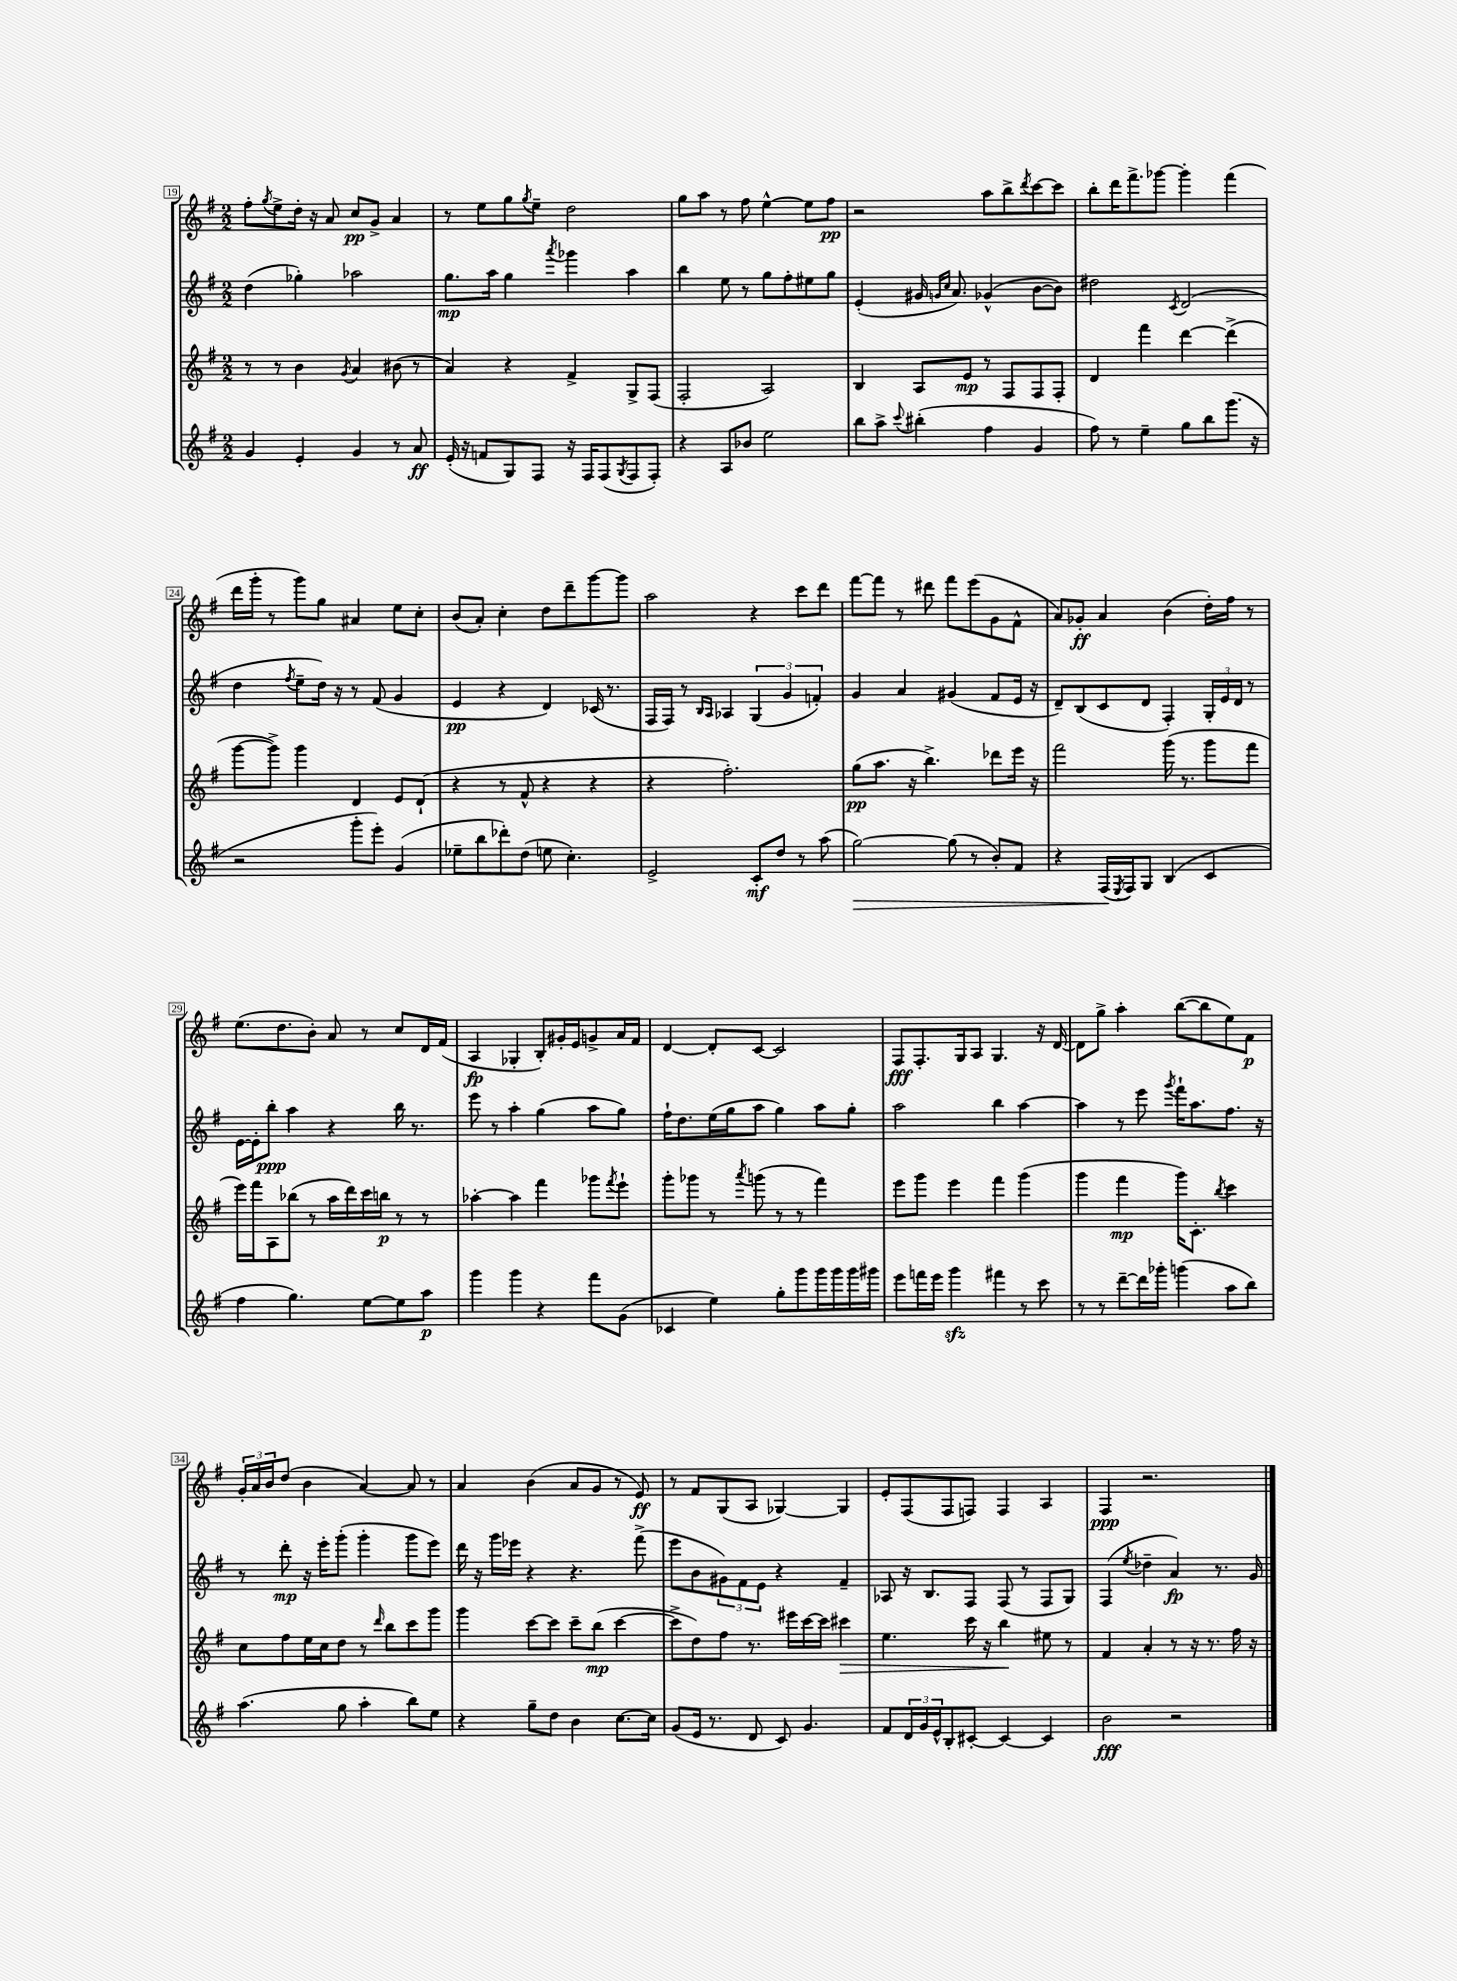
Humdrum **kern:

**kern	**kern	**kern	**kern
*staff4	*staff3	*staff2	*staff1
*clefG2	*clefG2	*clefG2	*clefG2
*k[f#]	*k[f#]	*k[f#]	*k[f#]
*M2/2	*M2/2	*M2/2	*M2/2
4g	8r	(4dd	8ff#'
.	.	.	8qgg
.	8r	.	8ee^
4e'	4b	4gg-')	16dd'
.	.	.	16r
.	.	.	8a
.	8qg	.	.
4g	4a	2aa-	8cc
.	.	.	8g^
8r	(8b#	.	4a
8a	8r	.	.
=	=	=	=
(16e'	4a)	8.gg	8r
16r	.	.	.
8f	.	.	8ee
.	.	16aa	.
8G)	4r	4gg	8gg
.	.	.	8qgg
8F#	.	.	8ee~
.	.	8qaaa	.
16r	4f#^	4ggg-	2dd
16F#	.	.	.
(8F#	.	.	.
8qG	.	.	.
8F#	8G^	4aa	.
8F#')	(8F#	.	.
=	=	=	=
4r	2F#'	4bb	8gg
.	.	.	8aa
8A	.	8ee	8r
8b-	.	8r	8ff#
2ee	2A)	8gg	[4ee^^
.	.	8ff#'	.
.	.	8ee#	8ee]
.	.	8gg	8ff#
=	=	=	=
8bb	4B	(4e'	2r
8aa^	.	.	.
8qqccc	.	.	.
(4bb#'	8A	16g#	.
.	.	16qqg	.
.	.	16qqcc	.
.	.	8.a)	.
.	8e	.	.
4ff#	8r	(4g-^^	8aa
.	8F#	.	8bb^
.	.	.	8qddd
4g	8F#	[8b	[8ccc
.	8F#'	8b])	8ccc]
=	=	=	=
8ff#)	4d	2dd#	8bb'
8r	.	.	16ddd
.	.	.	8.fff#^
4ee~	4fff#	.	.
.	.	.	[8ggg-
.	.	8qc	.
8gg	[4ddd	(2d	4ggg-']
8bb	.	.	.
(8.ggg	(4ddd^]	.	(4fff#
16r	.	.	.
=	=	=	=
2r	[8ggg	4dd	16ddd
.	.	.	16ggg'
.	8ggg^])	.	8r
.	.	8qff#	.
.	4ggg	8ee~	8ggg)
.	.	16dd)	8gg
.	.	16r	.
8ggg'	4d	8r	4a#
8eee')	.	(8f#	.
(4g	8e	4g	8ee
.	(8d`	.	8cc'
=	=	=	=
8ee-~	4r	4e	(8b
8bb	.	.	8a')
8ddd-')	8r	4r	4cc'
(8dd	8f#^^	.	.
8ee	4r	4d)	8dd
4.cc')	.	.	8ddd~
.	4r	(16c-	[8ggg
.	.	8.r	.
.	.	.	8ggg]
=	=	=	=
2e^	4r	16F#	2aa
.	.	16F#)	.
.	.	8r	.
.	.	16qqB	.
.	.	16qqA	.
.	2.ff#')	4A-	.
8c'	.	(6G	4r
8dd	.	.	.
.	.	6g	.
8r	.	.	8ccc
.	.	6f')	.
(8aa	.	.	8ddd
=	=	=	=
[2gg)	(8gg	4g	[8fff#
.	8.aa	.	8fff#]
.	.	4a	8r
.	16r	.	.
.	4.bb^)	.	8ddd#
(8gg]	.	(4g#	8fff#
8r	.	.	(8eee
8b')	8ddd-	8f#	8g
8f#	16eee	16e	8f#^^
.	16r	16r	.
=	=	=	=
4r	2fff#	8d~)	8a)
.	.	(8B	8g-'
(16F#	.	8c	4a
8qE	.	.	.
16F#)	.	.	.
8G	.	8d	.
(4B	(16ggg	4F#')	(4b
.	8.r	.	.
4c	8ggg	24G'	16dd')
.	.	24e	.
.	.	.	16ff#
.	.	24d	.
.	8fff#	8r	8r
=	=	=	=
4ff#	16eee)	[16e	(8.ee
.	16fff#	16e']	.
.	8A	8bb'	.
.	.	.	8.dd
4.gg)	(8bb-	4aa	.
.	8r	.	8b')
.	16aa	4r	8a
.	16ddd)	.	.
[8ee	16ccc	.	8r
.	16bb	.	.
8ee]	8r	16bb	8cc
.	.	8.r	.
8aa	8r	.	16d
.	.	.	(16f#
=	=	=	=
4ggg	[4aa-'	8eee	4A
.	.	8r	.
4ggg	4aa-]	4aa'	4G-'
4r	4fff#	(4gg	8B')
.	.	.	16g#'
.	.	.	16e
8fff#	8ggg-	8aa	8g^
.	8qfff#	.	.
(8g	8eee`	8gg)	16a
.	.	.	16f#
=	=	=	=
4c-	8ggg'	16ff#`	[4d
.	.	8.dd	.
.	8ggg-	.	.
4ee)	8r	(16ee	8d']
.	.	16gg	.
.	8qaaa	.	.
.	(8ggg	8aa	[8c
8gg'	8r	4gg)	2c]
8ggg	8r	.	.
16ggg	4fff#)	8aa	.
16ggg	.	.	.
16ggg	.	8gg'	.
16ggg#	.	.	.
=	=	=	=
8eee	8eee	2aa	8F#
16fff	8ggg	.	8.F#'
16eee	.	.	.
4ggg	4eee	.	.
.	.	.	16G
.	.	.	8A
4fff#	4fff#	4bb	4.G
8r	(4ggg	[4aa	.
8ccc	.	.	16r
.	.	.	[16d
=	=	=	=
8r	4ggg	4aa]	8d]
8r	.	.	8gg^
[8ddd~	4fff#	8r	4aa'
16ddd]	.	8eee	.
16ggg-'	.	.	.
.	.	8qggg	.
(4ggg	16ggg)	16fff#`	([8bb
.	8.c'	8.aa	.
.	.	.	8bb]
.	8qbb	.	.
8aa	4ccc	8.ff#	8ee)
8bb)	.	.	8f#
.	.	16r	.
=	=	=	=
(4.aa	8cc	8r	24g'
.	.	.	24a
.	.	.	24b
.	8ff#	8ddd'	(8dd
.	16ee	16r	4b
.	16cc	16eee'	.
8gg	8dd	(8ggg'	.
4aa'	8r	4ggg'	[4a)
.	16qqddd	.	.
.	8bb	.	.
8bb)	8ccc	8ggg	8a]
8ee	8ggg	8eee)	8r
=	=	=	=
4r	4ggg	16ddd	4a
.	.	16r	.
.	.	16ggg	.
.	.	16eee-	.
8gg~	[8ccc	4r	(4b
8dd	8ccc]	.	.
4b	8ccc~	4.r	8a
.	(8bb	.	8g
[8.cc	[4ccc	.	8r
.	.	(8fff#^	8e)
16cc]	.	.	.
=	=	=	=
(8g	8ccc^]	8eee	8r
16e	8dd)	8b	8f#
8.r	.	.	.
.	8ff#	12g#)	(8G
.	.	12f#	.
8d	8.r	.	8A
.	.	12e	.
8c)	.	4r	[4G-)
.	16eee#	.	.
4.g	[16ccc	.	.
.	16ccc]	.	.
.	4ccc#	4f#~	4G-]
=	=	=	=
8f#	4.ee	8A-	8e'
24d	.	16r	(8F#
24g	.	.	.
.	.	8.B	.
24e^^	.	.	.
8B'	.	.	8F#
[8c#'	16ccc	8F#	8F)
.	16r	.	.
4c#_	4bb	(8F#	4F
.	.	8r	.
4c#]	8ee#	8F#	4A
.	8r	8G)	.
=	=	=	=
2b	4f#	(4F#	4F#
.	.	8qee	.
.	4a'	4dd-~	2.r
2r	8r	4a)	.
.	16r	.	.
.	8.r	.	.
.	.	8.r	.
.	16ff#	.	.
.	16r	16g	.
==	==	==	==
*-	*-	*-	*-
